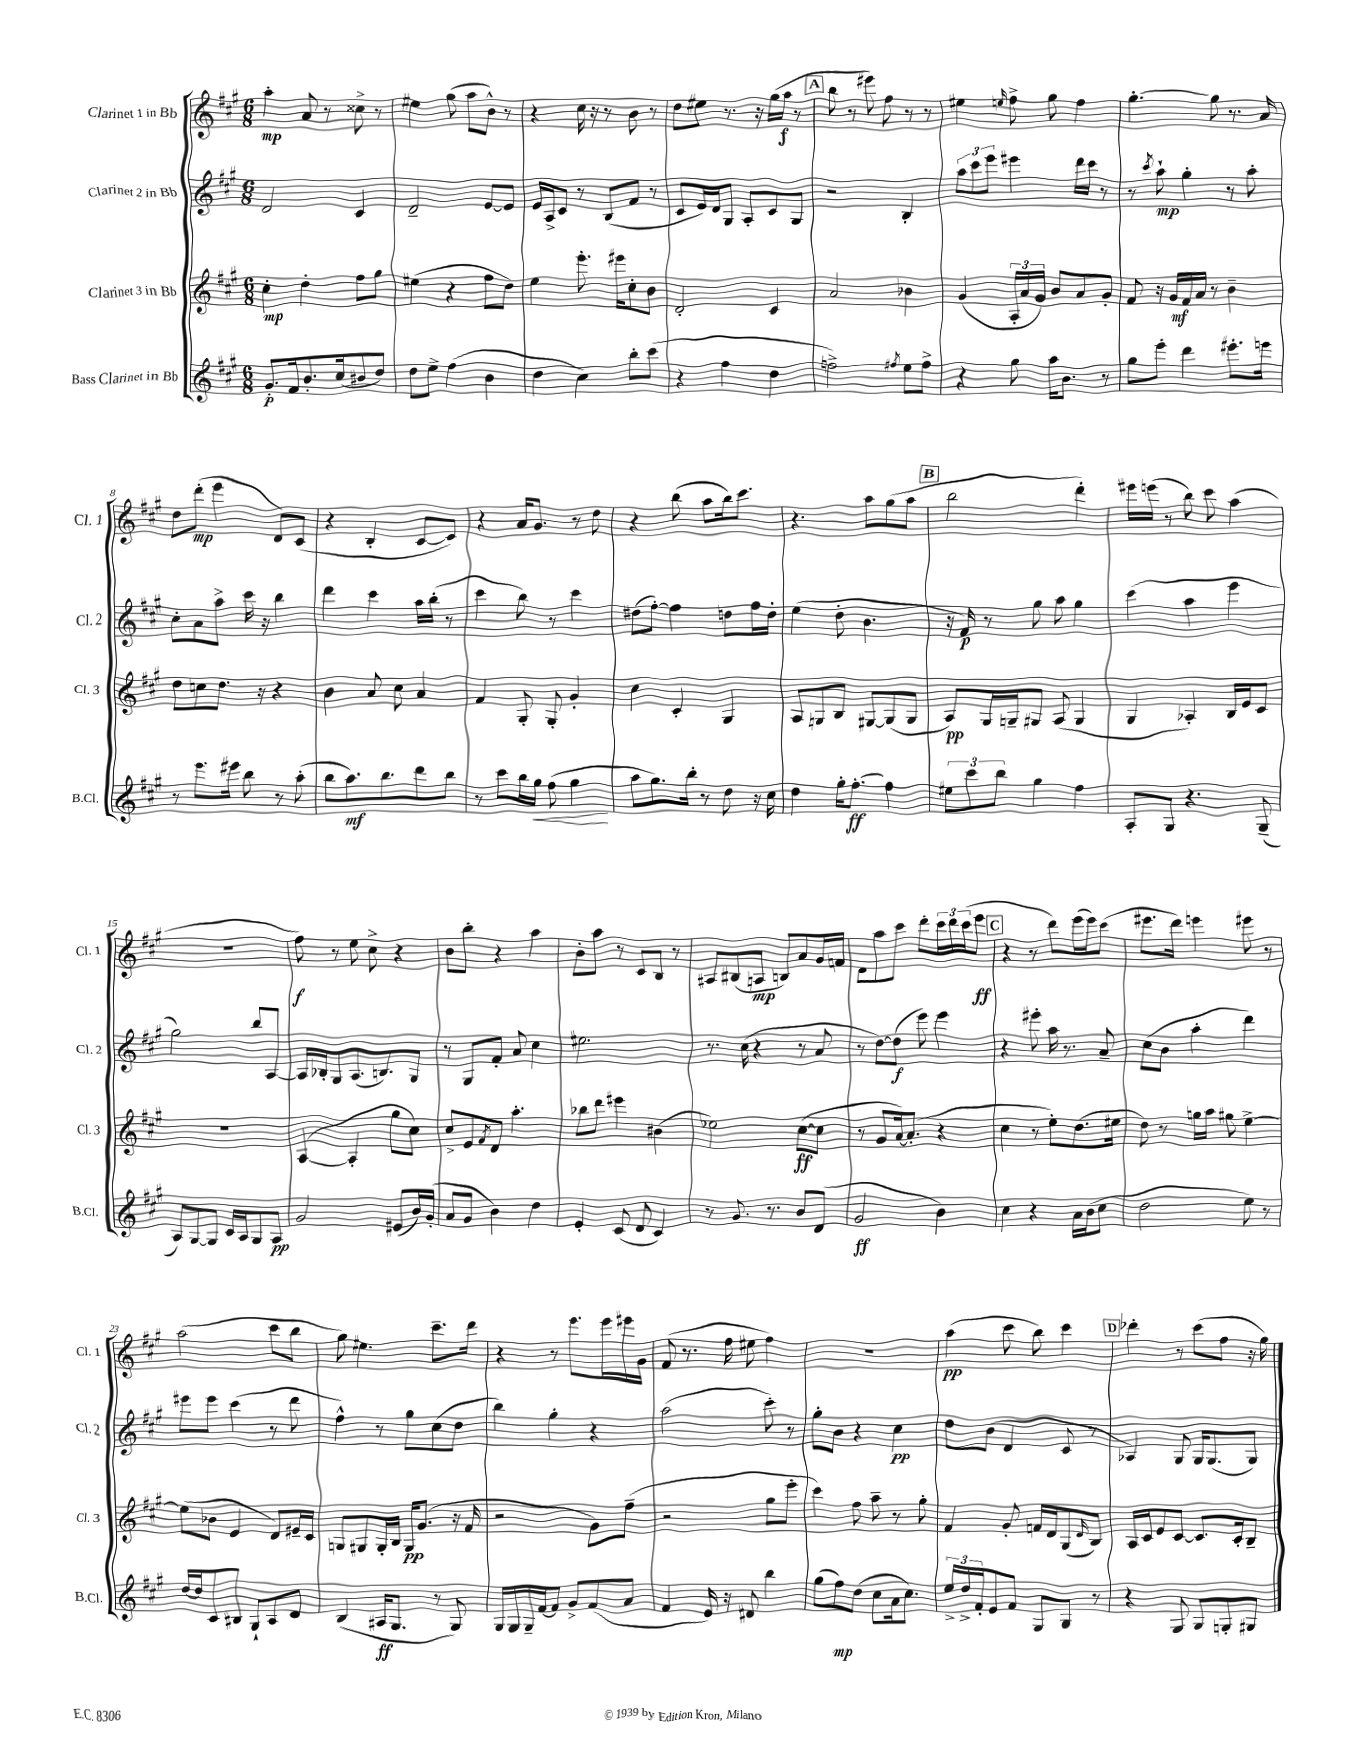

**kern	**kern	**kern	**kern
*staff4	*staff3	*staff2	*staff1
*clefG2	*clefG2	*clefG2	*clefG2
*k[f#c#g#]	*k[f#c#g#]	*k[f#c#g#]	*k[f#c#g#]
*M6/8	*M6/8	*M6/8	*M6/8
8.g#'	4cc#'	2d	4aa'
16f#	.	.	.
8.b'	4dd'	.	8a
.	.	.	8r
(16cc#	.	.	.
8b#	8ff#	4c#	8cc##^
8dd)	8gg#	.	8r
=	=	=	=
8dd	(4ee#	2d~	4ee#
8ee^	.	.	.
(4ff#	4r	.	(8gg#
.	.	.	8aa
4b	8ff#	[8e	8b^^)
.	8dd)	8e]	8r
=	=	=	=
4dd	4ee	16e	4r
.	.	16A^	.
.	.	8c#	.
4cc#)	8.eee'	8r	16cc#
.	.	.	16r
.	.	(8B	8r
.	16eee#	.	.
8bb'	8cc#'	8f#	8b
(8ccc#	8b	8r	8r
=	=	=	=
4r	2d'	8c#	8dd
.	.	16e)	8ee#
.	.	16d	.
4ff#	.	8G#	8.r
.	.	8A'	.
.	.	.	16r
4dd	4c#	8c#	(16gg#
.	.	.	16aa
.	.	8G#	8r
=	=	=	=
2ff^)	2a	2r	8bb
.	.	.	8r
.	.	.	8eee#)
.	.	.	8ff#
8qff#	.	.	.
8ee	4b-	4B'	8r
8ff#^	.	.	8r
=	=	=	=
4r	(4g#	12aa	4ee#
.	.	12ccc#	.
.	.	12eee	.
.	.	.	16qqee
8gg#	24A'	4eee#	8ff#^
.	24a	.	.
.	24g#)	.	.
16aa	8b	.	8gg#
8.b	.	.	.
.	8a	16ddd	4ff#
.	.	16ccc#	.
8r	8g#'	8r	.
=	=	=	=
8gg#	8f#	8r	[4.gg#'
.	.	8qccc#	.
8eee'	16r	8aa`	.
.	16g#	.	.
4ddd	16f#	4gg#'	.
.	16a	.	.
.	8r	.	8gg#]
8.eee#'	4b~	8r	8.r
.	.	8aa'	.
16eee	.	.	16a
=	=	=	=
8r	8dd	8cc#'	8dd
8.eee	8cc	8a	(8ddd'
.	8.dd	8aa^	4eee
16eee#	.	.	.
8bb	.	16ccc#	.
.	16r	16r	.
8r	4r	4bb	8d)
(8aa'	.	.	(8c#
=	=	=	=
8bb	4b	4ddd	4r
8.aa)	.	.	.
.	8a	4ccc#	4B'
8.bb	.	.	.
.	8cc#	.	.
8ddd	4a	16aa	[8c#
.	.	(16bb'	.
8bb	.	8r	8c#])
=	=	=	=
8r	4f#	4ccc#	4r
8ccc#	.	.	.
16bb	8G#'	8bb)	16a
16gg#	.	.	8.g#
(8ff#	8G#'	8r	.
4gg#	4g#'	4ccc#	8r
.	.	.	8dd
=	=	=	=
8aa	4cc#	(8dd#	4r
8.gg#)	.	[8ff#')	.
.	4c#'	4ff#]	(8bb
16bb'	.	.	.
8r	.	.	8aa
8dd	4G#	8dd	16bb)
.	.	.	8.ccc#
16r	.	16ff#	.
16cc#	.	16dd'	.
=	=	=	=
4dd	8A	(4ee	4.r
.	8G	.	.
16gg#'	8B	8dd'	.
[8.ff#'	.	.	.
.	[8G#	4.b	8aa
4ff#]	(8G#]	.	(8gg#
.	8G#	.	8aa
=	=	=	=
12ee#	8A)	16r	2bb
.	.	16f#)	.
12ccc#	.	.	.
.	16G#	8r	.
12bb	.	.	.
.	16G~	.	.
4gg#	8G#	8gg#	.
.	(8A	8aa	.
4ff#	4G#	4gg#	4ddd')
=	=	=	=
8A'	4G#	(4ccc#	16eee#
.	.	.	(16eee
8G#	.	.	8r
4.r	4A-')	4aa	8bb)
.	.	.	8ccc#
.	16B	4eee	(4aa
.	16e	.	.
(8G#~	8c#	.	.
=	=	=	=
8A)	2.r	2gg#)	2.r
[8G#	.	.	.
8G#]	.	.	.
16c#	.	.	.
16A	.	.	.
8G#	.	8bb	.
8A	.	[8A	.
=	=	=	=
2g#	([4A	16A]	8ff#)
.	.	16B-'	.
.	.	8G#	8r
.	4A']	(8.A	8ee
.	.	.	8cc#^
.	.	8.B)	.
(8e#	8gg#	.	4r
16b)	8cc#)	8G#	.
(16g#'	.	.	.
=	=	=	=
8a	8cc#^	8r	8b
8g#	8e	8G#	8bb'
.	8qf#	.	.
4b)	8d	8f#'	4r
.	4.aa'	8a	.
4dd	.	4cc#	4aa
=	=	=	=
4e'	8bb-	2.ee#	8b'
.	8ddd	.	8aa
(8c#	4eee#	.	8r
8d	.	.	8c#
4c#)	(4b#	.	8B
.	.	.	8r
=	=	=	=
8r	2ee-)	8.r	8A#
8.g#	.	.	(8B#
.	.	(16cc#	.
.	.	4r	8A
8.r	.	.	.
.	.	.	8B)
8b	([8cc#	8r	8a
(8d	8cc#]	8a	16g#
.	.	.	16f
=	=	=	=
2g#	8r	8r	8d
.	8g#	[8dd)	8aa
.	[16a)	(8dd]	8ccc#
.	(8.a']	.	.
.	.	8eee)	8ddd'
4b)	4r	4eee	24ccc#
.	.	.	24ddd
.	.	.	(24ccc#
.	.	.	8eee
=	=	=	=
4cc#	4cc#	4r	4r
4r	8r	8eee#'	8r
.	8ee')	16aa	8ddd)
.	.	8.r	.
16a	(8.dd	.	(16eee
(16b	.	.	16eee)
8cc#	.	8a~	(8ccc#
.	16ee#	.	.
=	=	=	=
2dd	8dd)	(8cc#	8.eee#
.	8r	8b	.
.	.	.	16ddd)
.	16gg	4aa'	4eee
.	16aa	.	.
.	8gg#	.	.
8ee)	[4ee^	4ddd)	8eee#
8r	.	.	8r
=	=	=	=
[16dd	(8ee]	8eee#	(2aa
16dd]	.	.	.
8c#	8b-	8eee#	.
8B#	4e	(4ccc#	.
8G#`	.	.	.
8A	8d)	8r	8ccc#
8d	16e#~	8ddd	8bb
.	16c#	.	.
=	=	=	=
(4B	8G	4ff#^^)	8gg#)
.	8G#	.	4.ee#
16A#	16G#'	8r	.
8.G#	16B	.	.
.	16G#	8gg#	.
.	(8.g#	.	.
8r	.	(8cc#	8.ccc#~
8G#)	16r	8dd	.
.	16f#	.	16ddd
=	=	=	=
16G#	2r	4bb)	4r
16G#	.	.	.
16G#~	.	.	.
[16f#	.	.	.
8f#]	.	4gg#'	8r
8g#^	.	.	8.eee
(8f#	8g#)	4r	.
.	.	.	16eee
8a	(8ff#~	.	16eee#
.	.	.	16g#
=	=	=	=
4f#	2r	(2aa	(8f#
.	.	.	8.r
16e)	.	.	.
16r	.	.	16ff#
8d#	.	.	8ee#
4bb	8gg#	8ccc#')	4ff#)
.	8eee'	8r	.
=	=	=	=
(8gg#	4ccc#)	8gg#'	2.r
8ff#)	.	8b	.
(8dd	8ff#	4r	.
8cc#	8aa~	.	.
16a	8r	4cc#	.
8.cc#)	.	.	.
.	8gg#'	.	.
=	=	=	=
24ee^	4f#	8dd	(4aa
24dd^	.	.	.
24f#'	.	.	.
8e	.	(8b	.
8f#	8g#'	4d	8ccc#
8G#	16f	.	8bb)
.	16d	.	.
8G#	(8G#	8c#	4ccc#
.	16qqd	.	.
8r	8B)	8r	.
=	=	=	=
4r	16A	4A-)	4ddd-'
.	16c#	.	.
.	8e	.	.
8G#	[8c#	8G#	8r
8G#	8.c#]	16G#	(8ccc#
.	.	(8.G#	.
8G'	.	.	8ff#
.	16c#'	.	.
8G#	8B~	8G#)	16r
.	.	.	16gg#)
==	==	==	==
*-	*-	*-	*-
